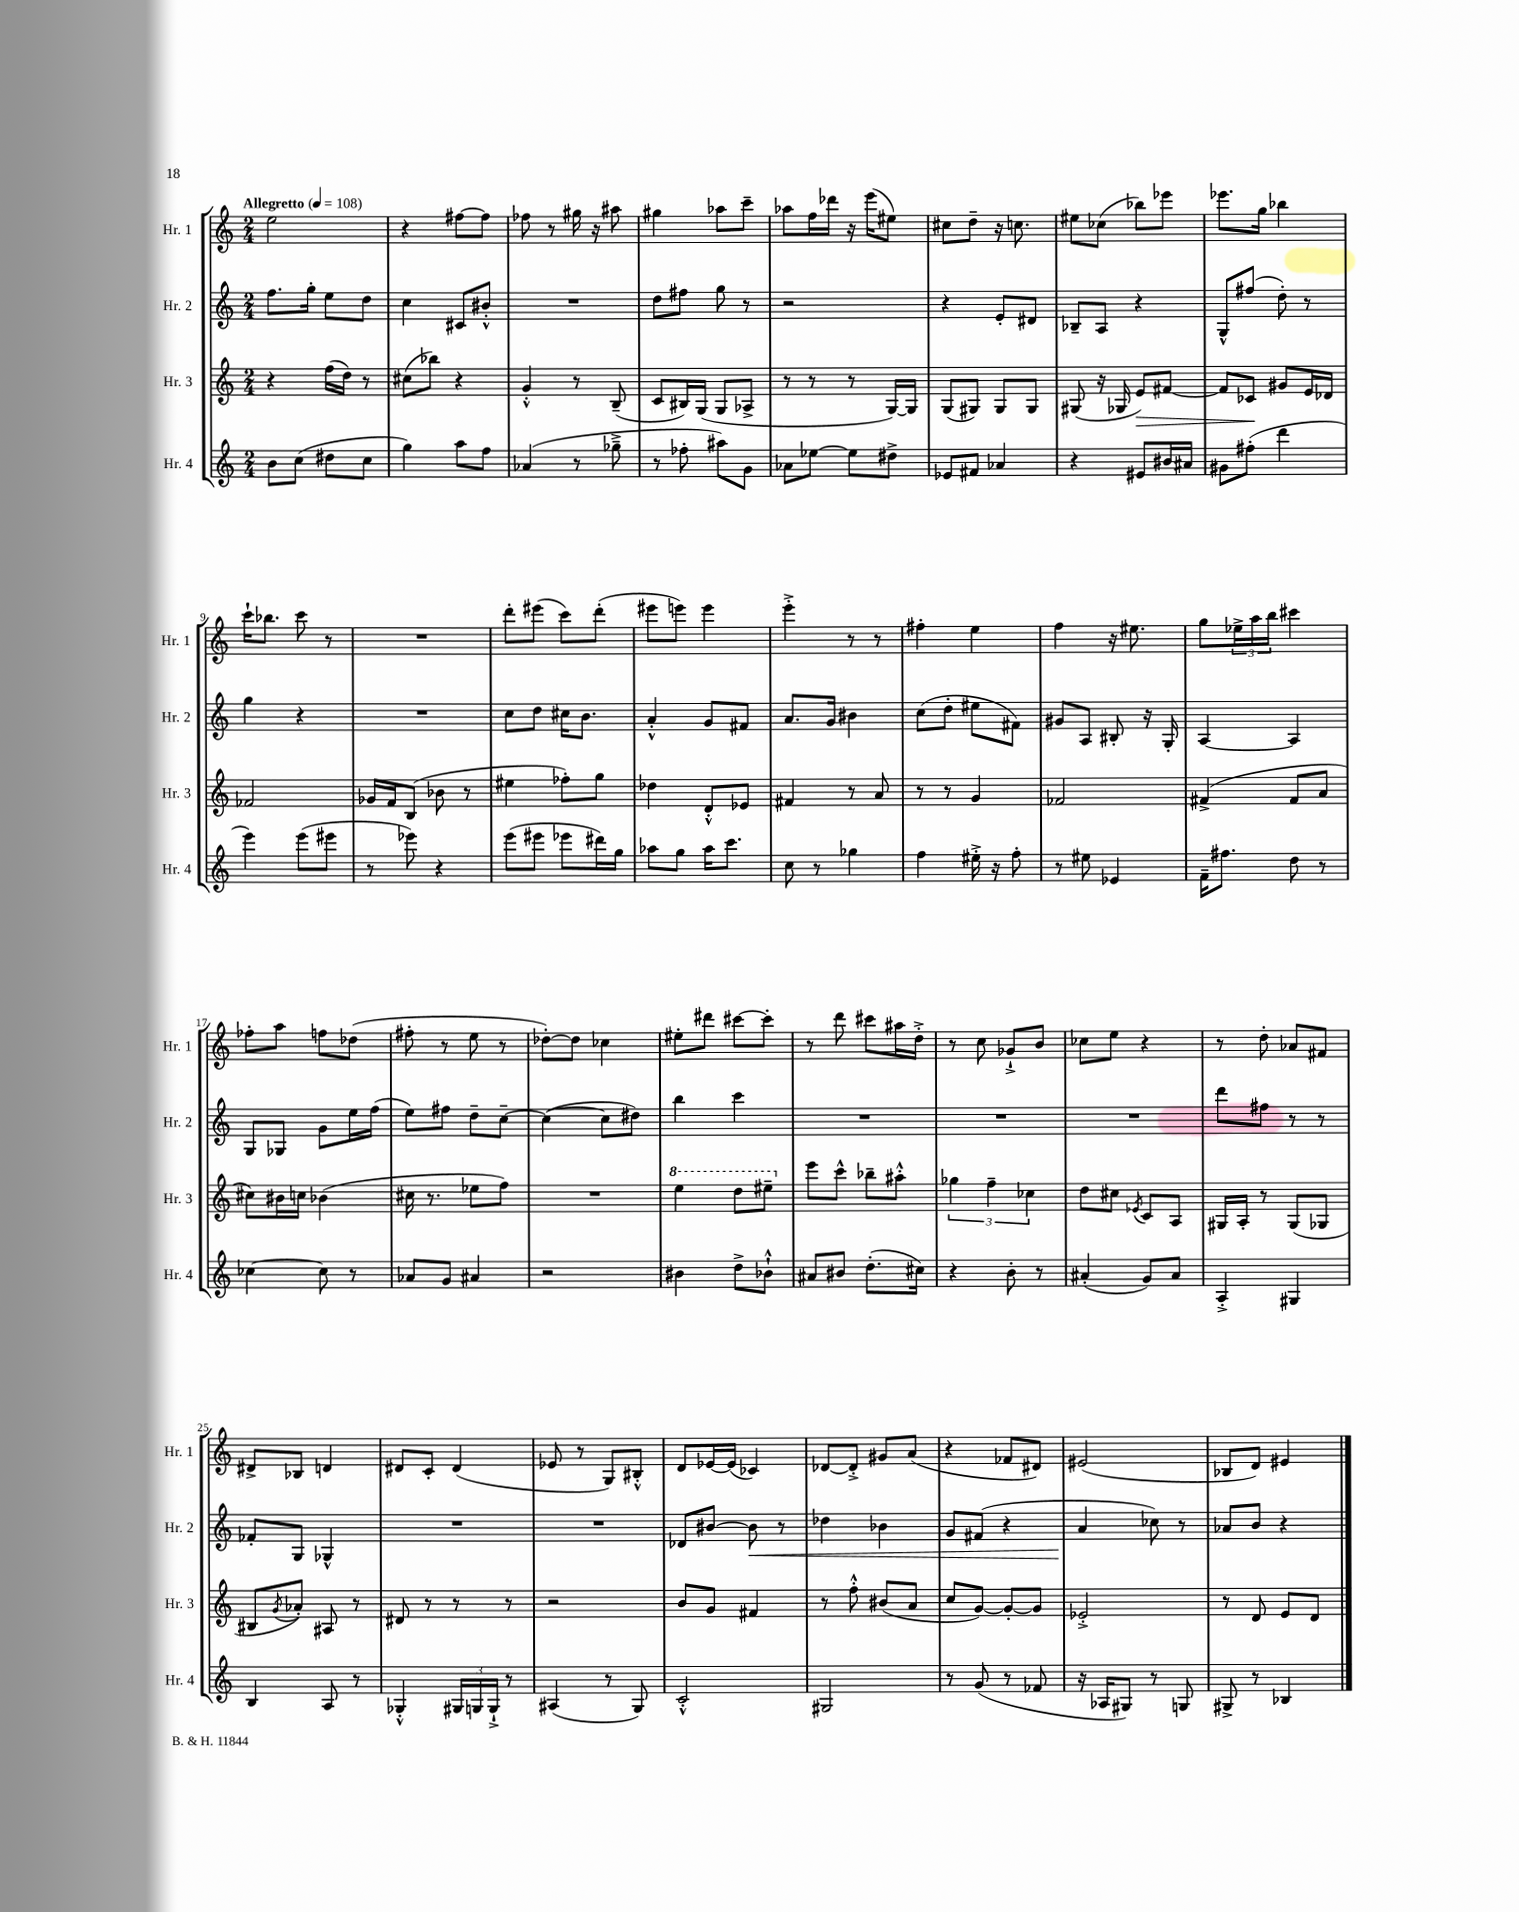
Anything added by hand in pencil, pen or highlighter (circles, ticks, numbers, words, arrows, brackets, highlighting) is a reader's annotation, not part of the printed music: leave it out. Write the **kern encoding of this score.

**kern	**kern	**kern	**kern
*staff4	*staff3	*staff2	*staff1
*clefG2	*clefG2	*clefG2	*clefG2
*k[]	*k[]	*k[]	*k[]
*M2/4	*M2/4	*M2/4	*M2/4
*MM108	*MM108	*MM108	*MM108
8b	4r	8.ff	2ee
(8cc	.	.	.
.	.	16gg'	.
8dd#	(16ff	8ee	.
.	16dd)	.	.
8cc	8r	8dd	.
=	=	=	=
4gg)	(8cc#	4cc	4r
.	8bb-)	.	.
8aa	4r	8c#	[8ff#
8ff	.	8b#'^^	8ff#]
=	=	=	=
(4a-	4g'^^	2r	8ff-
.	.	.	8r
8r	8r	.	16gg#
.	.	.	16r
8gg-~^	(8B~	.	8aa#
=	=	=	=
8r	8c	8dd	4gg#
8ff-'	16B#)	8ff#	.
.	(16G	.	.
8aa#)	8G	8gg	8aa-
8g	8A-^	8r	8ccc~
=	=	=	=
8a-	8r	2r	8aa-
[8ee-	8r	.	16ff
.	.	.	16ddd-
8ee-]	8r	.	16r
.	.	.	(16eee
8dd#^	[16G)	.	8ee#)
.	16G]	.	.
=	=	=	=
8e-	(8G	4r	8cc#
8f#	8G#)	.	8dd~
4a-	8G#	8e'	16r
.	.	.	8.cc
.	8G#	8d#	.
=	=	=	=
4r	(8G#	8B-~	8ee#
.	16r	8A	(8cc-
.	16G-	.	.
8e#	8e)	4r	8bb-)
16b#	[8f#	.	8eee-
16a#	.	.	.
=	=	=	=
8g#	8f#]	8G^^	8.eee-
(8ff#'	8c-	(8ff#	.
.	.	.	16gg
4ddd	8g#	8dd')	4bb-
.	16e	8r	.
.	16d-	.	.
=	=	=	=
4eee)	2f-	4gg	16ccc`
.	.	.	8.bb-
(8eee	.	4r	8ccc
8eee#	.	.	8r
=	=	=	=
8r	16g-	2r	2r
.	16f	.	.
8eee-)	(8B	.	.
4r	8b-	.	.
.	8r	.	.
=	=	=	=
(8eee	4ee#	8cc	8ddd'
8eee#	.	8dd	(8eee#
8eee-	8ff-')	16cc#	8ccc)
.	.	8.b	.
16ddd#)	8gg	.	(8ddd'
16gg	.	.	.
=	=	=	=
8aa-	4dd-	4a'^^	8eee#
8gg	.	.	8eee)
16aa-	8d'^^	8g	4eee
8.ccc	.	.	.
.	8e-	8f#	.
=	=	=	=
8cc	4f#	8.a	4eee'^
8r	.	.	.
.	.	16g	.
4gg-	8r	4b#	8r
.	8a	.	8r
=	=	=	=
4ff	8r	(8cc	4ff#'
.	8r	8dd'	.
16ee#'^	4g	8ee#	4ee
16r	.	.	.
8ff'	.	8f#)	.
=	=	=	=
8r	2f-	8g#	4ff
8ee#	.	8A	.
4e-	.	8B#'	16r
.	.	.	8.ee#
.	.	16r	.
.	.	16G'	.
=	=	=	=
16f~	(4f#^	[4A	8gg
8.ff#	.	.	.
.	.	.	24ee-^
.	.	.	24aa
.	.	.	24bb
8dd	8f#	4A]	4ccc#
8r	8a	.	.
=	=	=	=
[4cc-	8cc#)	8G	8ff-'
.	16b#	8G-	8aa
.	16cc	.	.
8cc-]	(4b-	8g	8ff
8r	.	16ee	(8dd-
.	.	(16ff	.
=	=	=	=
8a-	16cc#	8ee)	8ff#'
.	8.r	.	.
8g	.	8ff#	8r
4a#	8ee-	8dd~	8ee
.	8ff)	[8cc~	8r
=	=	=	=
2r	2r	(4cc_	[8dd-')
.	.	.	8dd-]
.	.	8cc]	4cc-
.	.	8dd#)	.
=	=	=	=
4b#	4eee	4bb	8ee#'
.	.	.	8ddd#
8dd^	8ddd	4ccc	[8ccc#
8b-`^^	8eee#~	.	8ccc#']
=	=	=	=
8a#	8eee	2r	8r
8b#	8ccc^^	.	8ddd
(8.dd'	8bb-~	.	8ccc#
.	8aa#'^^	.	16aa#
16cc#)	.	.	16dd'^
=	=	=	=
4r	6gg-	2r	8r
.	.	.	8cc
.	6ff~	.	.
8b'	.	.	8g-`^
.	6cc-	.	.
8r	.	.	8b
=	=	=	=
(4a#'	8dd	2r	8cc-
.	8cc#	.	8ee
.	8qe-	.	.
8g)	8c	.	4r
8a#	8A	.	.
=	=	=	=
4A'^	16G#	8ddd	8r
.	16A'	.	.
.	8r	8ff#	8dd'
4G#	(8G#	8r	8a-
.	8G-	8r	8f#
=	=	=	=
4B	8B#	8f-'	8d#^
.	8qg	.	.
.	8a-')	8G	8B-
8A	8A#	4G-^^	4d
8r	8r	.	.
=	=	=	=
4G-'^^	8d#	2r	8d#
.	8r	.	8c'
24G#	8r	.	(4d#
24G	.	.	.
24G`^	.	.	.
8r	8r	.	.
=	=	=	=
(4A#	2r	2r	8e-
.	.	.	8r
8r	.	.	8G)
8G)	.	.	8B#'^^
=	=	=	=
2c'^^	8b	8d-	8d
.	8g	[8b#	[16e-
.	.	.	(16e-]
.	4f#	8b#]	4c-)
.	.	8r	.
=	=	=	=
2G#	8r	4dd-	[8d-
.	8ff'^^	.	8d-'^]
.	(8b#	4b-	8g#
.	8a	.	(8a
=	=	=	=
8r	8cc	8g	4r
(8g	[8g)	(8f#	.
8r	8g'_	4r	8f-
8f-	8g]	.	8d#)
=	=	=	=
16r	2e-'^	4a	(2e#
16A-	.	.	.
8G#)	.	.	.
8r	.	8cc-)	.
8G	.	8r	.
=	=	=	=
8G#^	8r	8a-	8B-
8r	8d	8b	8d)
4B-	8e	4r	4e#
.	8d	.	.
==	==	==	==
*-	*-	*-	*-
